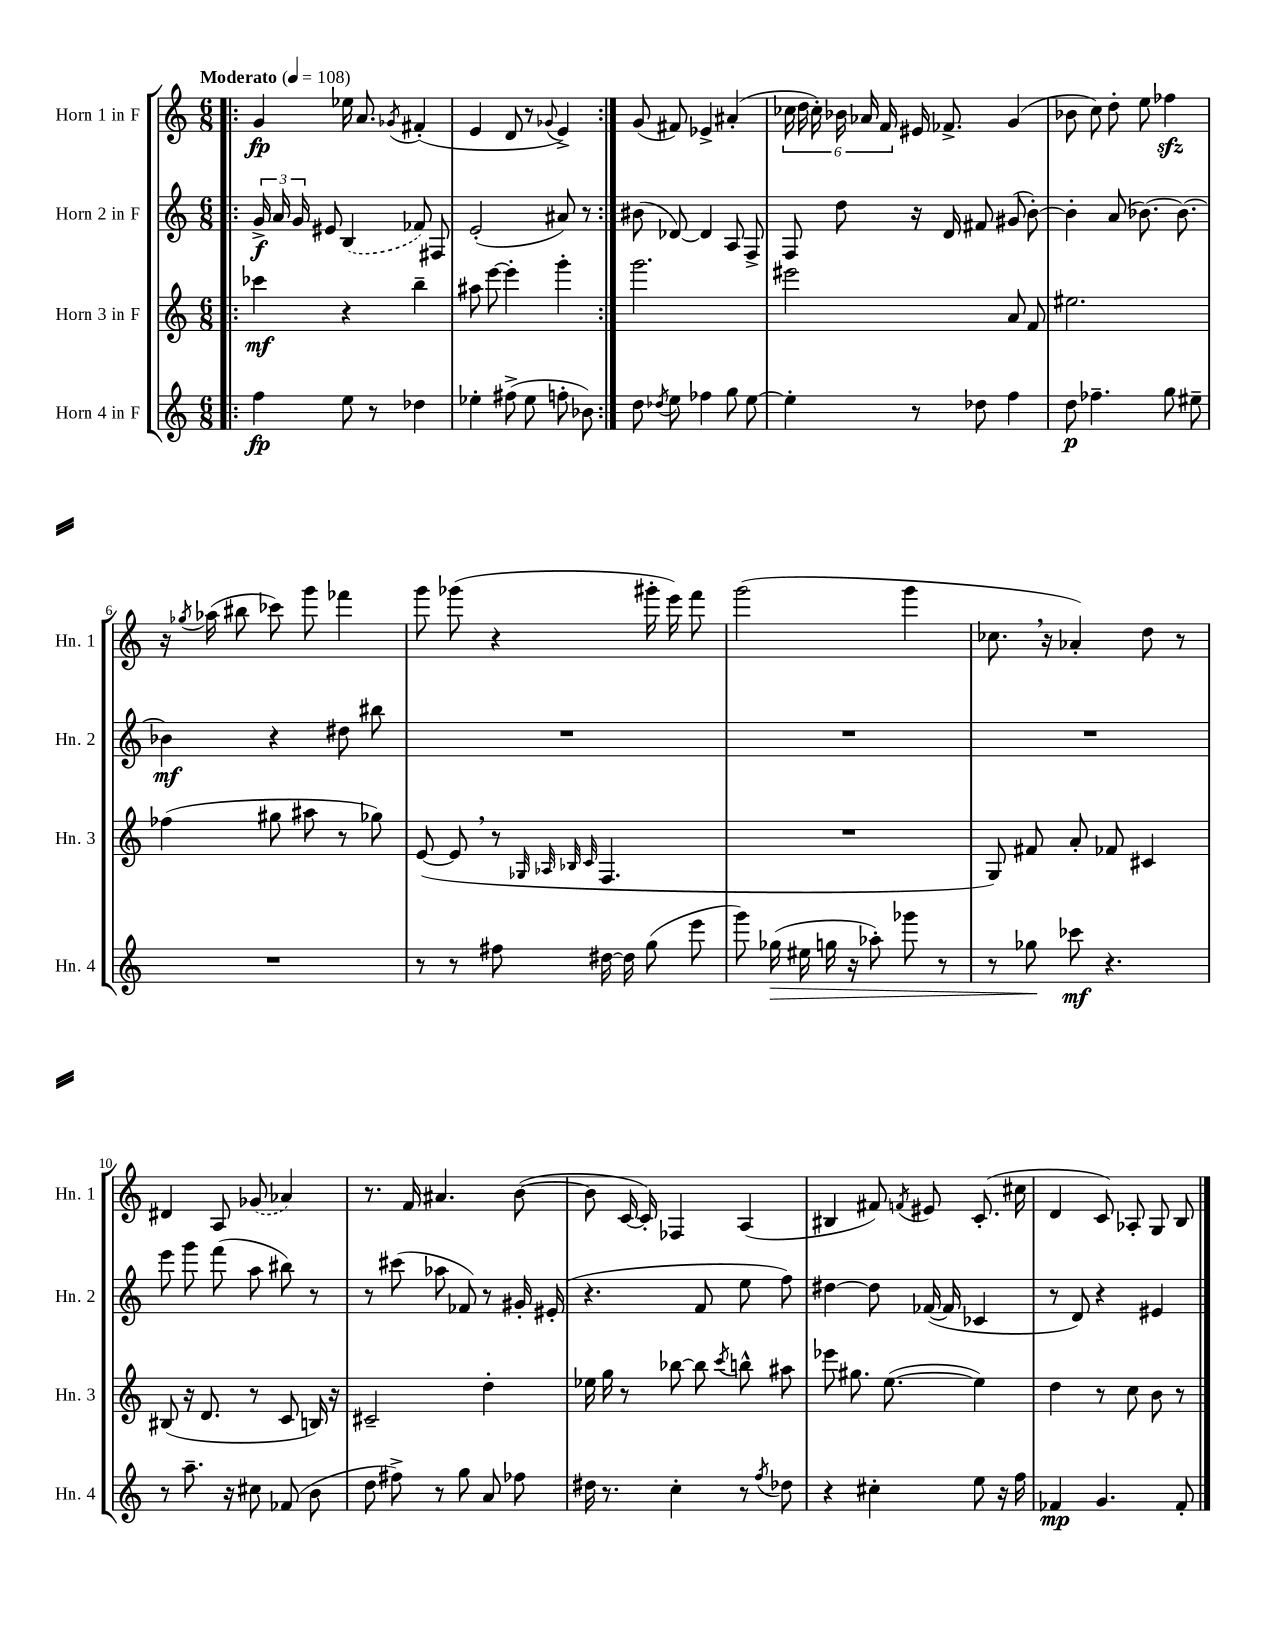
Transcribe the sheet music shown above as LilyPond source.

<<
\new StaffGroup <<
\new Staff = "s0" \with { instrumentName = "Horn 1 in F" shortInstrumentName = "Hn. 1" } {
    \clef treble \key c \major \numericTimeSignature \time 6/8 \tempo "Moderato" 4 = 108
    \autoBeamOff \repeat volta 2 { \bar ".|:" g'4\fp ees''16 a'8. \acciaccatura { ges'8 } fis'4-.( |
    e'4 d'8 r8 \appoggiatura { ges'8 } e'4->) | }
    g'8( fis'8) ees'4-> ais'4-.( |
    \tuplet 6/4 { ces''16 d''16 ces''16-.) bes'16 aes'16 f'16 } eis'16 fes'8.-> g'4( |
    bes'8 c''8) d''8-. e''8 fes''4\sfz |
    r16 \acciaccatura { ges''8 } aes''16( bis''8 ces'''8) g'''8 fes'''4 |
    g'''8 ges'''8( r4 gis'''16-. e'''16) f'''8 |
    g'''2( g'''4 |
    ces''8. \breathe r16 aes'4-.) d''8 r8 |
    dis'4 a8 \once \slurDashed ges'8( aes'4) |
    r8. f'16 ais'4. b'8~( |
    b'8 c'16~ c'16-.) fes4 a4( |
    bis4 fis'8) \acciaccatura { f'8 } eis'8 c'8.-.( cis''16 |
    d'4 c'8) aes8-. g8 b8 \bar "|." |
}
\new Staff = "s1" \with { instrumentName = "Horn 2 in F" shortInstrumentName = "Hn. 2" } {
    \clef treble \key c \major \numericTimeSignature \time 6/8
    \autoBeamOff \repeat volta 2 { \bar ".|:" \tuplet 3/2 { g'16->\f a'16 g'16 } eis'8 \once \slurDashed b4( fes'8) fis8 |
    e'2-.( ais'8) r8 | }
    bis'8( des'8~) des'4 a8 f8-> |
    f8 d''8 r16 d'16 fis'8 gis'8( b'8~-.) |
    b'4-. a'8( bes'8.~) bes'8.~ |
    bes'4\mf r4 dis''8 bis''8 |
    R2. |
    R2. |
    R2. |
    e'''8 g'''8 f'''8( a''8 bis''8) r8 |
    r8 cis'''8( aes''8 fes'8) r8 gis'16-. eis'16-.( |
    r4. f'8 e''8 f''8) |
    dis''4~ dis''8 fes'16~( fes'16 ces'4 |
    r8 d'8) r4 eis'4 \bar "|." |
}
\new Staff = "s2" \with { instrumentName = "Horn 3 in F" shortInstrumentName = "Hn. 3" } {
    \clef treble \key c \major \numericTimeSignature \time 6/8
    \autoBeamOff \repeat volta 2 { \bar ".|:" ces'''4\mf r4 b''4-- |
    ais''8 e'''8~ e'''4-. g'''4-. | }
    g'''2. |
    eis'''2 a'8 f'8 |
    eis''2. |
    fes''4( gis''8 ais''8 r8 ges''8) |
    e'8~( e'8 \breathe r8 \grace { ges32 aes32 bes32 c'32 } f4. |
    R2. |
    g8) fis'8 a'8-. fes'8 cis'4 |
    bis8( r16 d'8. r8 c'8 b16) r16 |
    cis'2-- d''4-. |
    ees''16 g''16 r8 bes''8~ bes''8 \acciaccatura { c'''8 } b''8-^ ais''8 |
    ees'''8 gis''8. e''8.~( e''4) |
    d''4 r8 c''8 b'8 r8 \bar "|." |
}
\new Staff = "s3" \with { instrumentName = "Horn 4 in F" shortInstrumentName = "Hn. 4" } {
    \clef treble \key c \major \numericTimeSignature \time 6/8
    \autoBeamOff \repeat volta 2 { \bar ".|:" f''4\fp e''8 r8 des''4 |
    ees''4-. fis''8->( ees''8 f''8-. bes'8) | }
    d''8 \acciaccatura { des''8 } e''8 fes''4 g''8 e''8~ |
    e''4-. r8 des''8 f''4 |
    d''8\p fes''4.-- g''8 eis''8-- |
    R2. |
    r8 r8 fis''8 dis''16~ dis''16 g''8( e'''8 |
    g'''8) ges''16\>( eis''16 g''16 r16 aes''8-.) ges'''8 r8 |
    r8 ges''8\! ces'''8\mf r4. |
    r8 a''8.-- r16 cis''8 fes'8( b'8 |
    d''8 fis''8->) r8 g''8 a'8 fes''8 |
    dis''16 r8. c''4-. r8 \acciaccatura { f''8 } des''8 |
    r4 cis''4-. e''8 r16 f''16 |
    fes'4\mp g'4. fes'8-. \bar "|." |
}
>>
>>
